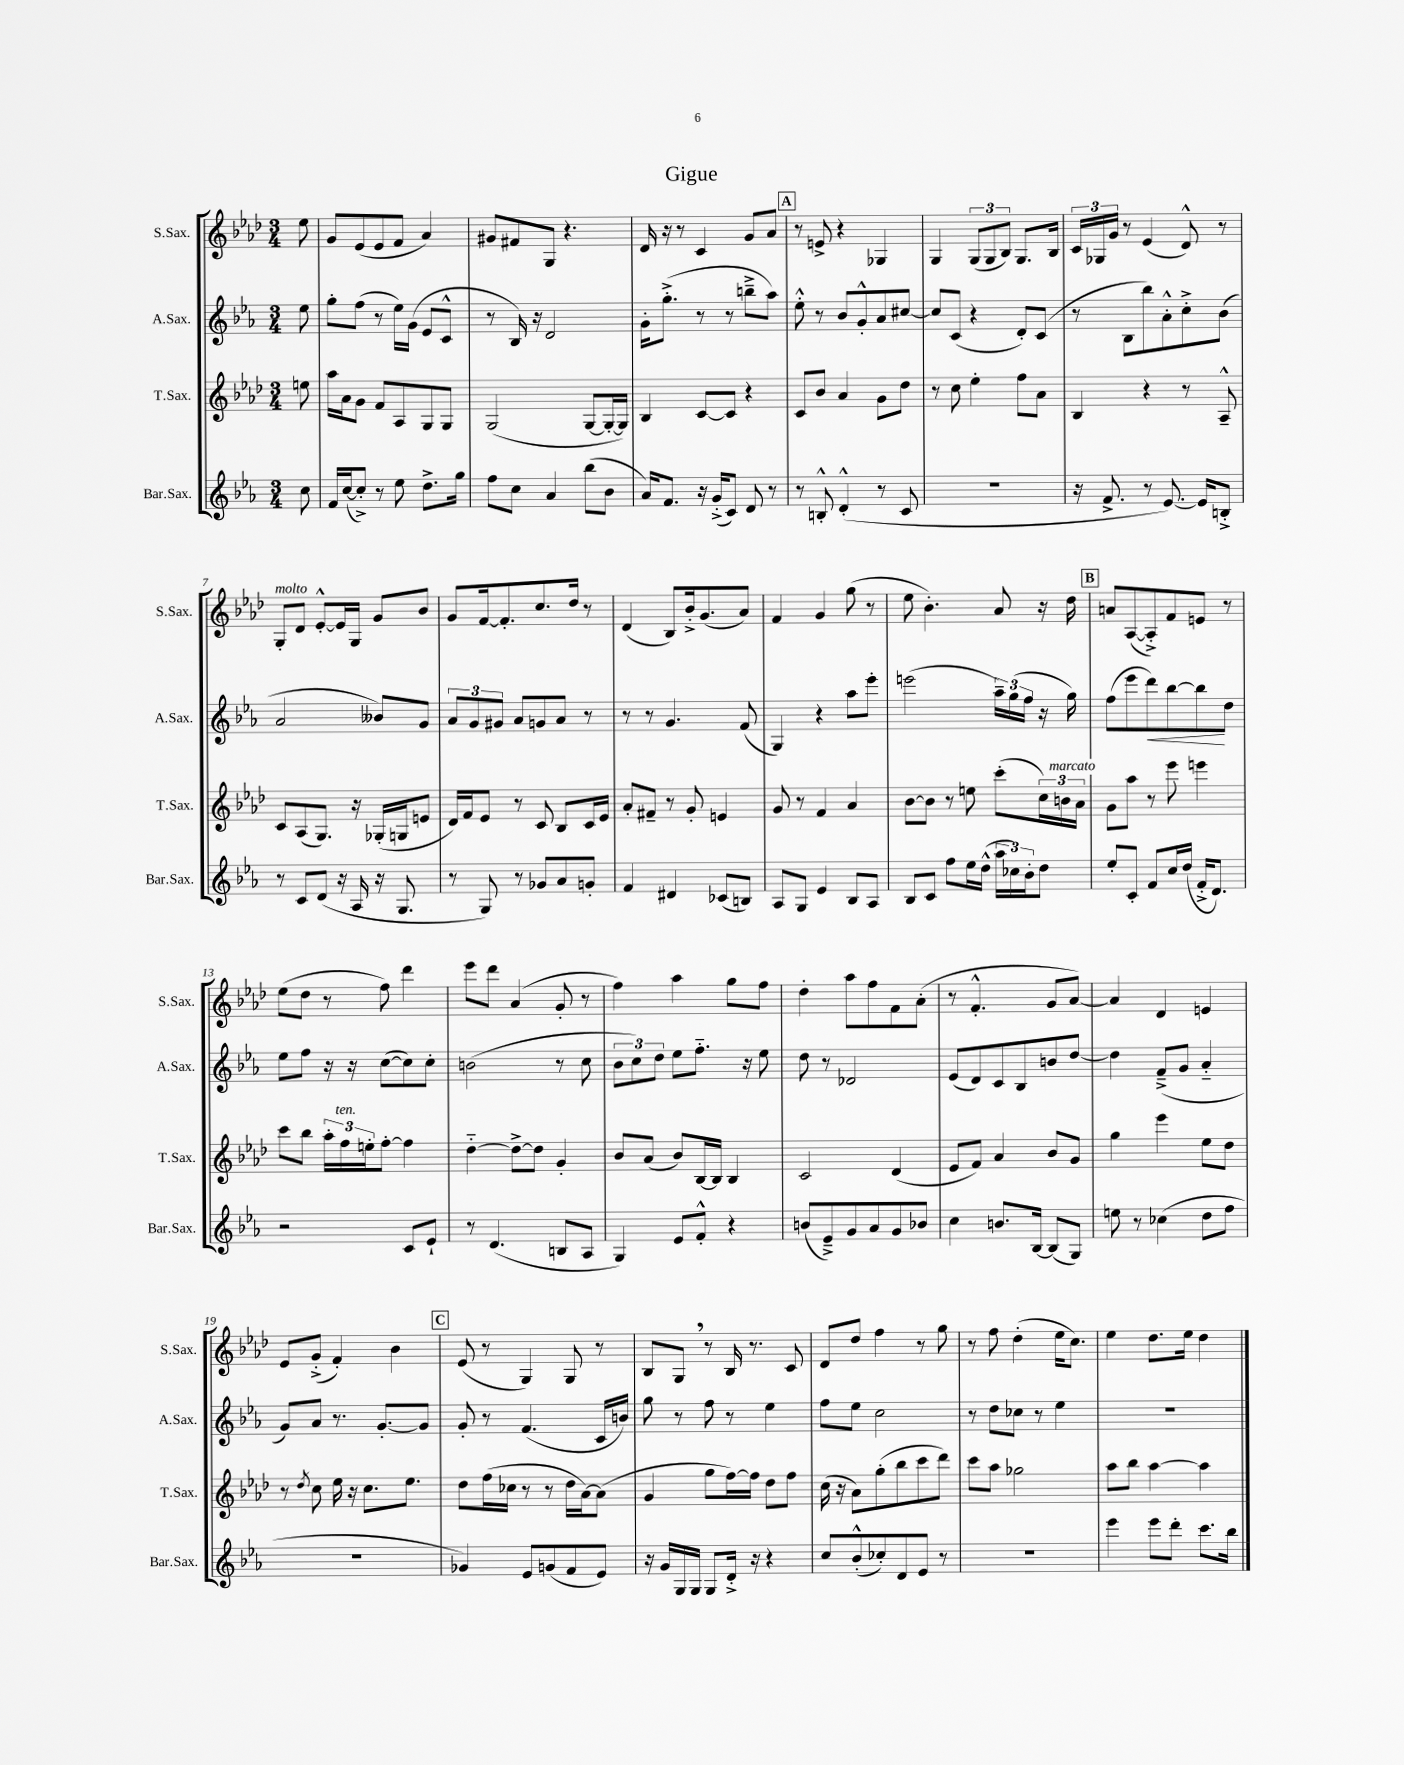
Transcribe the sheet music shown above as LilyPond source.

\header { title = "Gigue" }
<<
\new StaffGroup <<
\new Staff = "s0" \with { instrumentName = "S.Sax." shortInstrumentName = "S.Sax." } {
    \clef treble \key aes \major \numericTimeSignature \time 3/4 \partial 8
    ees''8 |
    g'8 ees'8( ees'8 f'8 aes'4) |
    gis'8 fis'8 g8 r4. |
    des'16 r16 r8 c'4 g'8 aes'8 |
    \mark \markup { \box "A" } r8 e'8-> r4 ges4 |
    g4 \tuplet 3/2 { g8( g8 bes8) } g8. bes16 |
    \tuplet 3/2 { c'16 ges16 g'16 } r8 ees'4( des'8-^) r8 |
    g8-.^\markup { \italic "molto" } des'8 ees'8~-.-^ ees'16 g16 g'8 bes'8 |
    g'8 f'16~ f'8.-. c''8. des''16 r8 |
    des'4( bes8) bes'16-.-> g'8.( aes'8) |
    f'4 g'4 g''8( r8 |
    ees''8 bes'4.-.) aes'8 r16 des''16 |
    \mark \markup { \box "B" } a'8 aes8~( aes8-.->) f'8 e'8 r8 |
    ees''8( des''8 r8 f''8) des'''4 |
    ees'''8 des'''8 aes'4( g'8-. r8 |
    f''4) aes''4 g''8 f''8 |
    des''4-. aes''8 f''8 f'8 aes'8-.( |
    r8 f'4.-.-^ g'8 aes'8~) |
    aes'4 des'4 e'4 |
    ees'8 g'8-.->( f'4-.) bes'4 |
    \mark \markup { \box "C" } ees'8( r8 g4) g8 r8 |
    bes8 g8 \breathe r8 bes16 r8. c'8 |
    des'8 des''8 f''4 r8 g''8 |
    r8 f''8 des''4-.( ees''16 c''8.) |
    ees''4 des''8. ees''16 des''4 \bar "|." |
}
\new Staff = "s1" \with { instrumentName = "A.Sax." shortInstrumentName = "A.Sax." } {
    \clef treble \key ees \major \numericTimeSignature \time 3/4 \partial 8
    ees''8 |
    g''8-. f''8( r8 ees''16) g'16( ees'8 c'8-^ |
    r8 bes16) r16 d'2 |
    g'16-. g''8.-.->( r8 r8 b''8---> aes''8) |
    \mark \markup { \box "A" } ees''8-.-^ r8 bes'8 g'8-.-^ aes'8 cis''8~ |
    cis''8 c'8( r4 d'8-.) c'8( |
    r8 bes8 bes''8) aes'8-.-^ c''8-.-> bes'8( |
    aes'2 beses'8) g'8 |
    \tuplet 3/2 { aes'8 g'8 gis'8 } aes'8 g'8 aes'8 r8 |
    r8 r8 g'4. f'8( |
    g4) r4 aes''8 ees'''8-. |
    e'''2( \tuplet 3/2 { aes''16--) g''16( f''16 } r16 g''16) |
    \mark \markup { \box "B" } f''8( ees'''8 d'''8\<) bes''8~ bes''8\! d''8 |
    ees''8 f''8 r16 r16 c''8~( c''8) c''8-. |
    b'2( r8 c''8 |
    \tuplet 3/2 { bes'8 c''8) d''8 } ees''8 f''8.-_ r16 ees''8 |
    d''8 r8 des'2 |
    ees'8( d'8) c'8 bes8 b'8 d''8~ |
    d''4 f'8--->( g'8 aes'4-_ |
    g'8) aes'8 r8. g'8.~-. g'8 |
    \mark \markup { \box "C" } g'8-. r8 f'4.( c'16 b'16) |
    g''8 r8 f''8 r8 ees''4 |
    f''8 ees''8 c''2 |
    r8 d''8 ces''8 r8 ees''4 |
    R2. \bar "|." |
}
\new Staff = "s2" \with { instrumentName = "T.Sax." shortInstrumentName = "T.Sax." } {
    \clef treble \key aes \major \numericTimeSignature \time 3/4 \partial 8
    e''8 |
    aes''16 aes'16 g'8 f'8 aes8 g8 g8 |
    g2( g8~ g16~-. g16) |
    bes4 c'8~ c'8 r4 |
    \mark \markup { \box "A" } c'8 bes'8 aes'4 g'8 des''8 |
    r8 c''8 ees''4-. f''8 aes'8 |
    bes4 r4 r8 aes8---^ |
    c'8 aes8( g8.) r16 ges16-.( g16 e'8 |
    des'16) f'16 ees'8 r8 c'8 bes8 c'16 ees'16 |
    aes'8-. fis'8-- r8 g'8-. e'4 |
    g'8 r8 f'4 aes'4 |
    bes'8~ bes'8 r8 e''8 c'''8-.( \tuplet 3/2 { c''16) b'16^\markup { \italic "marcato" } aes'16 } |
    \mark \markup { \box "B" } g'8 aes''8 r8 ees'''8 e'''4 |
    c'''8 bes''8 \tuplet 3/2 { aes''16-. f''16^\markup { \italic "ten." } e''16-. } f''8~-. f''4 |
    des''4~-_ des''8~-> des''8 g'4-. |
    bes'8 aes'8( bes'8) bes16~ bes16 bes4 |
    c'2 des'4( |
    ees'8 f'8) aes'4 bes'8 g'8 |
    g''4 ees'''4 ees''8 des''8 |
    r8 \acciaccatura { des''8 } c''8 ees''16 r16 c''8. ees''8. |
    \mark \markup { \box "C" } des''8 f''16( ces''16 r8 r8 des''16 aes'16~) aes'8( |
    g'4 g''8 f''16~) f''16 des''8 f''8 |
    c''16( r16 aes'8) g''8-.( bes''8 c'''8 des'''8) |
    c'''8 aes''8 ges''2 |
    aes''8 bes''8 aes''4~ aes''4 \bar "|." |
}
\new Staff = "s3" \with { instrumentName = "Bar.Sax." shortInstrumentName = "Bar.Sax." } {
    \clef treble \key ees \major \numericTimeSignature \time 3/4 \partial 8
    c''8 |
    f'16 c''16~( c''8-.->) r8 ees''8 d''8.-> g''16 |
    f''8 c''8 aes'4 bes''8( bes'8 |
    aes'16) f'8. r16 g'16-.->( c'8) d'8 r8 |
    \mark \markup { \box "A" } r8 b8-.-^ d'4-.-^( r8 c'8 |
    R2. |
    r16 f'8.-> r8 ees'8.~) ees'16 b8-.-> |
    r8 c'8 d'8( r16 aes16 r16 g8. |
    r8 g8) r8 ges'8 aes'8 g'8-. |
    f'4 dis'4 ces'8( b8) |
    aes8 g8 ees'4 bes8 aes8 |
    bes8 c'8 f''8 ees''16 d''16-^( \tuplet 3/2 { aes''16 ces''16) bes'16-. } d''8 |
    \mark \markup { \box "B" } ees''8-. c'8-. f'8 c''16 d''16( f'16-.-> d'8.) |
    r2 c'8 ees'8-! |
    r8 d'4.( b8 aes8 |
    g4) ees'8 f'8-.-^ r4 |
    b'8( ees'8--->) g'8 aes'8 g'8 bes'8 |
    c''4 b'8. bes16~ bes8( g8) |
    e''8 r8 ces''4( d''8 f''8 |
    R2. |
    \mark \markup { \box "C" } ges'4) ees'8 g'8( f'8 ees'8) |
    r16 g'16 g16 g16 g8 d'16-.-> r16 r4 |
    c''8 bes'8-.-^( ces''8-.) d'8 ees'8 r8 |
    R2. |
    ees'''4 ees'''8 d'''8-. c'''8. bes''16 \bar "|." |
}
>>
>>
